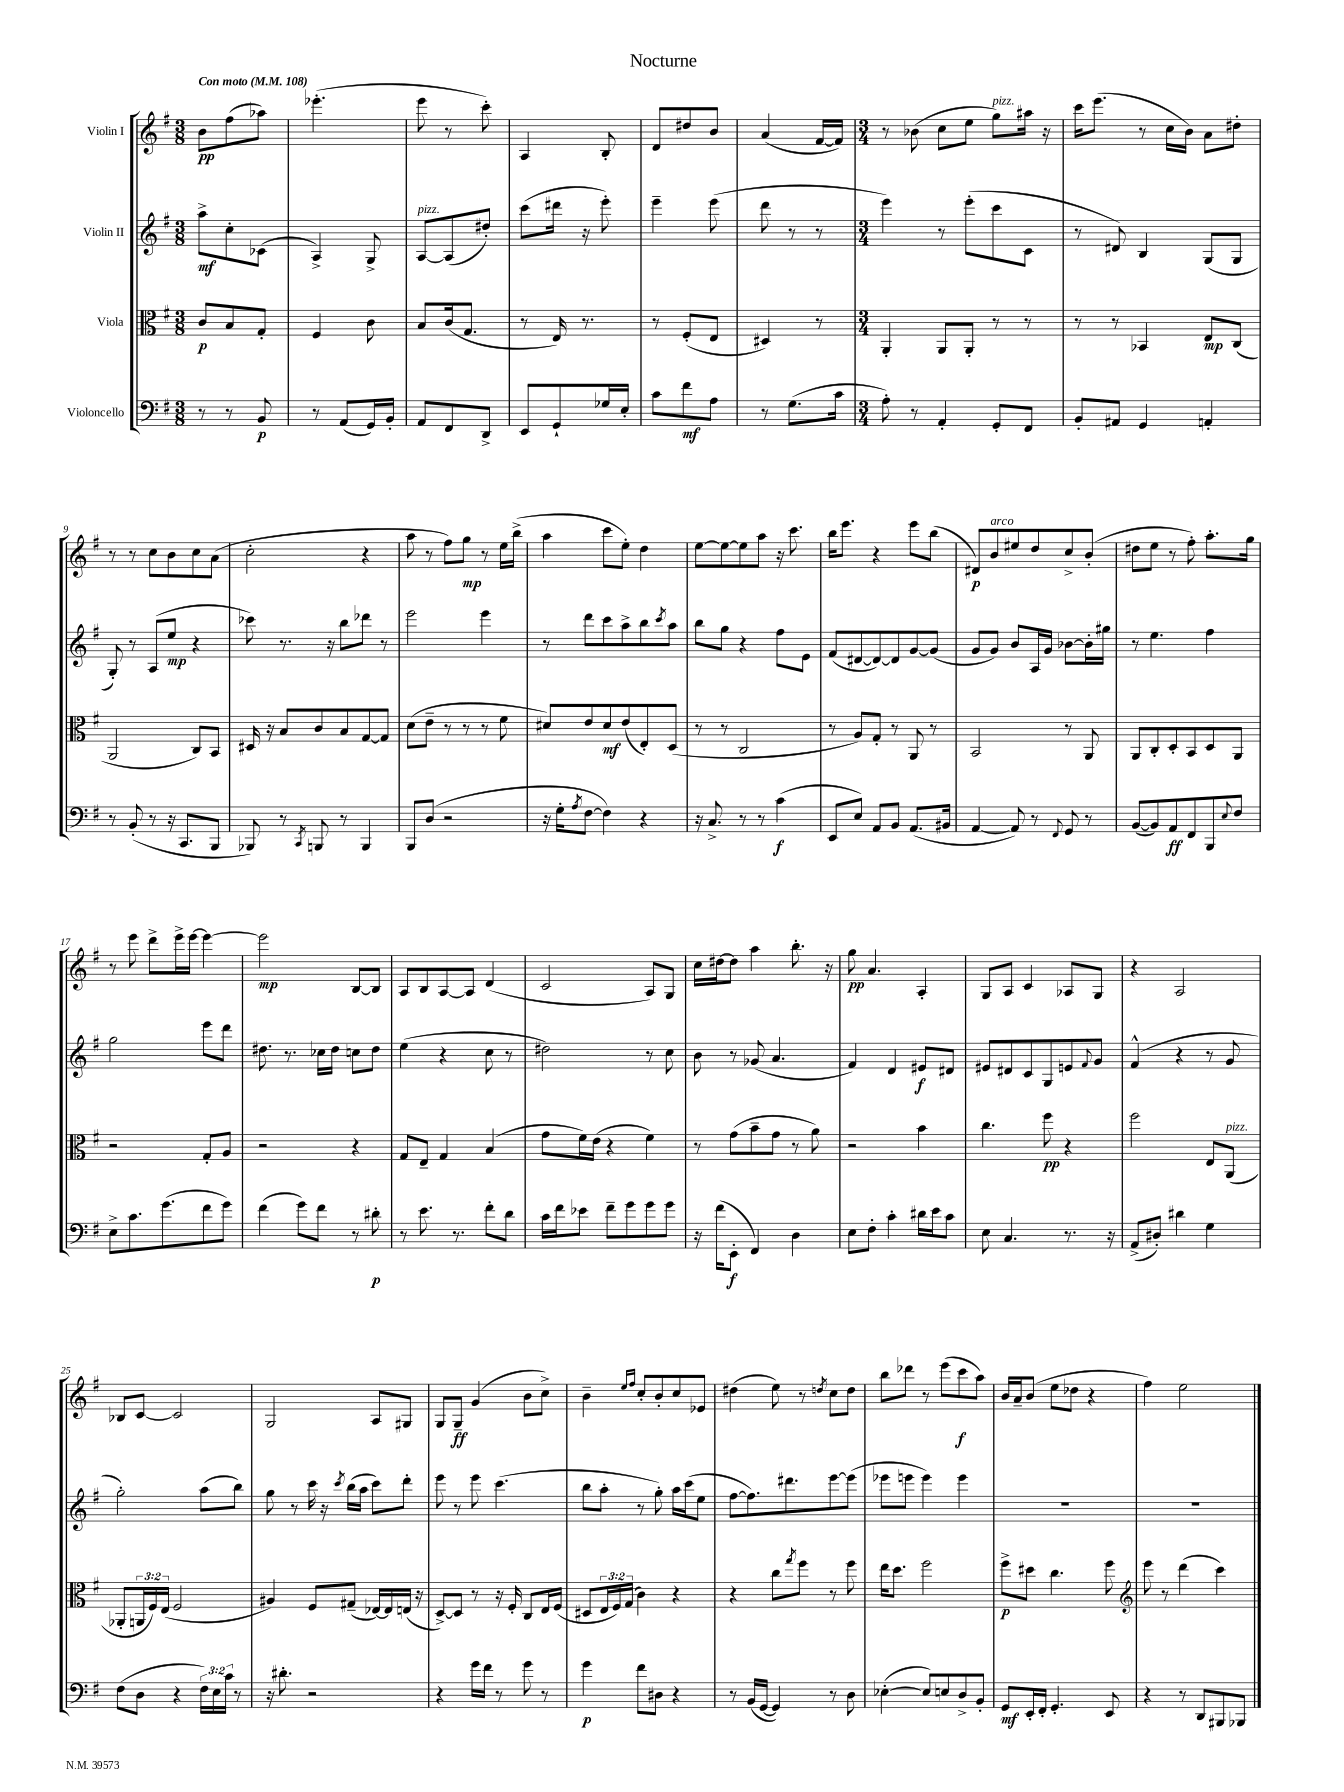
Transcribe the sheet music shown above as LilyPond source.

\header { title = "Nocturne" }
<<
\new StaffGroup <<
\new Staff = "s0" \with { instrumentName = "Violin I" } {
    \clef treble \key g \major \numericTimeSignature \time 3/8 \tempo "Con moto" 4 = 108
    b'8\pp fis''8( aes''8) |
    ees'''4.-.( |
    e'''8 r8 c'''8-.) |
    a4 b8-. |
    d'8 dis''8 b'8 |
    a'4( fis'16~ fis'16) |
    \numericTimeSignature \time 3/4 r8 bes'8( c''8 e''8 g''8^\markup { \italic "pizz." }) ais''16 r16 |
    c'''16 e'''8.( r8 c''16 b'16) a'8 dis''8-. |
    r8 r8 c''8 b'8 c''8 a'8( |
    c''2-. r4 |
    a''8 r8 fis''8) g''8\mp r8 e''16 b''16->( |
    a''4 c'''8 e''8-.) d''4 |
    e''8~ e''8~ e''8 a''8 r16 c'''8. |
    b''16 e'''8. r4 e'''8 b''8( |
    dis'8\p) b'8^\markup { \italic "arco" } eis''8 d''8 c''8-> b'8-.( |
    dis''8 e''8 r8 fis''8-.) a''8.-. g''16 |
    r8 e'''8 d'''8-> e'''16-> e'''16~ e'''4~ |
    e'''2\mp b8~ b8 |
    a8 b8 a8~ a8 d'4( |
    c'2 a8) g8 |
    c''16 dis''16~ dis''8 a''4 b''8.-. r16 |
    g''8\pp a'4. a4-. |
    g8 a8 c'4 aes8 g8 |
    r4 a2 |
    bes8 c'8~ c'2 |
    g2 a8 gis8 |
    g8 g8--\ff g'4( b'8 c''8->) |
    b'4-- \grace { e''16 fis''16 } c''8-. b'8-. c''8 ees'8 |
    dis''4( e''8) r8 \acciaccatura { d''8 } c''8 d''8 |
    b''8 des'''8 r8 e'''8( c'''8\f a''8) |
    b'16 a'16-- b'8( e''8 des''8 r4 |
    fis''4) e''2 \bar "|." |
}
\new Staff = "s1" \with { instrumentName = "Violin II" } {
    \clef treble \key g \major \numericTimeSignature \time 3/8
    a''8->\mf c''8-. ces'8( |
    a4->) g8-> |
    a8~^\markup { \italic "pizz." } a8( dis''8-.) |
    c'''8( dis'''16 r16 e'''8-.) |
    e'''4-- e'''8( |
    d'''8 r8 r8 |
    \numericTimeSignature \time 3/4 e'''4) r8 e'''8-.( c'''8 c'8 |
    r8 dis'8) b4 g8( g8 |
    g8-.) r8 a8( e''8\mp r4 |
    ces'''8) r8. r16 b''8 des'''8 r8 |
    e'''2 e'''4 |
    r8 d'''8 c'''8 a''8-> b''8 \acciaccatura { c'''8 } a''8 |
    b''8 g''8 r4 fis''8 e'8 |
    fis'8( dis'8~ dis'8~) dis'8 g'8~ g'8( |
    g'8 g'8) b'8 a16 g'16 bes'8~ bes'16-. gis''16 |
    r8 e''4. fis''4 |
    g''2 e'''8 d'''8 |
    dis''8. r8. ces''16 dis''16 c''8 dis''8 |
    e''4( r4 c''8 r8 |
    dis''2) r8 c''8 |
    b'8 r8 ges'8( a'4. |
    fis'4) d'4 eis'8\f dis'8 |
    eis'8 dis'8 c'8 g8 e'8 \appoggiatura { fis'8 } g'8 |
    fis'4-^( r4 r8 g'8 |
    g''2-.) a''8( b''8) |
    g''8 r8 c'''16 r16 \acciaccatura { c'''8 } b''16( a''16 c'''8) d'''8-. |
    e'''8 r8 e'''8 c'''4.( |
    b''8 a''8-. r8 g''8-.) a''16 c'''16( e''8 |
    fis''8~ fis''8.) dis'''8. e'''8~ e'''8( |
    ees'''8 e'''8 e'''4) e'''4 |
    R2. |
    R2. \bar "|." |
}
\new Staff = "s2" \with { instrumentName = "Viola" } {
    \clef alto \key g \major \numericTimeSignature \time 3/8 \override Staff.TupletNumber.text = #tuplet-number::calc-fraction-text
    c'8\p b8 g8-. |
    fis4 c'8 |
    b8 c'16( g8. |
    r8 e16) r8. |
    r8 fis8-.( e8 |
    dis4) r8 |
    \numericTimeSignature \time 3/4 a,4-. a,8 a,8-. r8 r8 |
    r8 r8 bes,4 e8\mp c8( |
    a,2 c8) b,8 |
    dis16 r16 b8 c'8 b8 g8~ g8 |
    d'8( e'8-- r8 r8 r8 fis'8 |
    dis'8) e'8 dis'8\mf e'8( e8-.) d8( |
    r8 r8 c2 |
    r8 a8) g8-. r8 a,8 r8 |
    b,2 r8 a,8 |
    a,8 c8-. d8-. b,8 d8 a,8 |
    r2 g8-. a8 |
    r2 r4 |
    g8 e8-- g4 b4( |
    g'8 fis'16) e'16( r4 fis'4) |
    r8 g'8( b'8-- g'8 r8 a'8) |
    r2 b'4 |
    c''4. fis''8\pp r4 |
    fis''2 e8 a,8^\markup { \italic "pizz." }( |
    aes,8-. \tuplet 3/2 { a,16 fis16) e16( } fis2 |
    ais4) fis8 gis8--( ees16~) ees16 e16( r16 |
    d8~->) d8 r8 r16 fis16-. c8 e16 fis16( |
    dis8 \tuplet 3/2 { e16 fis16) g16( } c'4) r4 |
    r4 c''8 \acciaccatura { g''8 } fis''8 r8 fis''8 |
    e''16 d''8. fis''2 |
    fis''8->\p dis''8 c''4. fis''8 |
    \clef treble e'''8 r8 d'''4( c'''4) \bar "|." |
}
\new Staff = "s3" \with { instrumentName = "Violoncello" } {
    \clef bass \key g \major \numericTimeSignature \time 3/8 \override Staff.TupletNumber.text = #tuplet-number::calc-fraction-text
    r8 r8 b,8\p |
    r8 a,8( g,16) b,16-. |
    a,8 fis,8 d,8-> |
    e,8 g,8-! ges16 e16-. |
    c'8 fis'8\mf a8 |
    r8 g8.( c'16 |
    \numericTimeSignature \time 3/4 a8-.) r8 a,4-. g,8-. fis,8 |
    b,8-. ais,8 g,4 a,4-. |
    r8 b,8-.( r8 r16 c,8. b,,8 |
    bes,,8) r8 \acciaccatura { c,8 } b,,8 r8 b,,4 |
    b,,8 d8( r2 |
    r16 g16-. \acciaccatura { a8 } fis8~ fis4) r4 |
    r16 c8.-> r8 r8 c'4\f( |
    e,8 e8) a,8 b,8 a,8.( bis,16 |
    a,4~ a,8) r8 \appoggiatura { fis,8 } g,8 r8 |
    b,8~( b,8) a,8\ff fis,8 b,,8 \appoggiatura { e8 } fis8 |
    e8-> c'8. g'8.( fis'8 g'8) |
    fis'4( g'8) fis'8 r8 dis'8-.\p |
    r8 e'8. r8. fis'8-. d'8 |
    c'16 fis'16 ees'8 fis'8-- g'8 g'8 g'8 |
    r16 fis'16( e,8-.\f fis,4) d4 |
    e8 fis8-. c'4-. dis'16 e'16 c'8 |
    e8 c4. r8. r16 |
    a,8->( dis8-.) dis'4 g4 |
    fis8( d8 r4 \tuplet 3/2 { fis16) e16 c'16 } r8 |
    r16 dis'8.-. r2 |
    r4 g'16 fis'16 r8 g'8 r8 |
    g'4\p fis'8 dis8 r4 |
    r8 b,16( g,16~ g,4) r8 d8 |
    ees4~-.( ees8) e8 d8-> b,8-. |
    g,8\mf e,16-. fis,16-. g,4.-. e,8 |
    r4 r8 d,8 bis,,8 bes,,8 \bar "|." |
}
>>
>>
